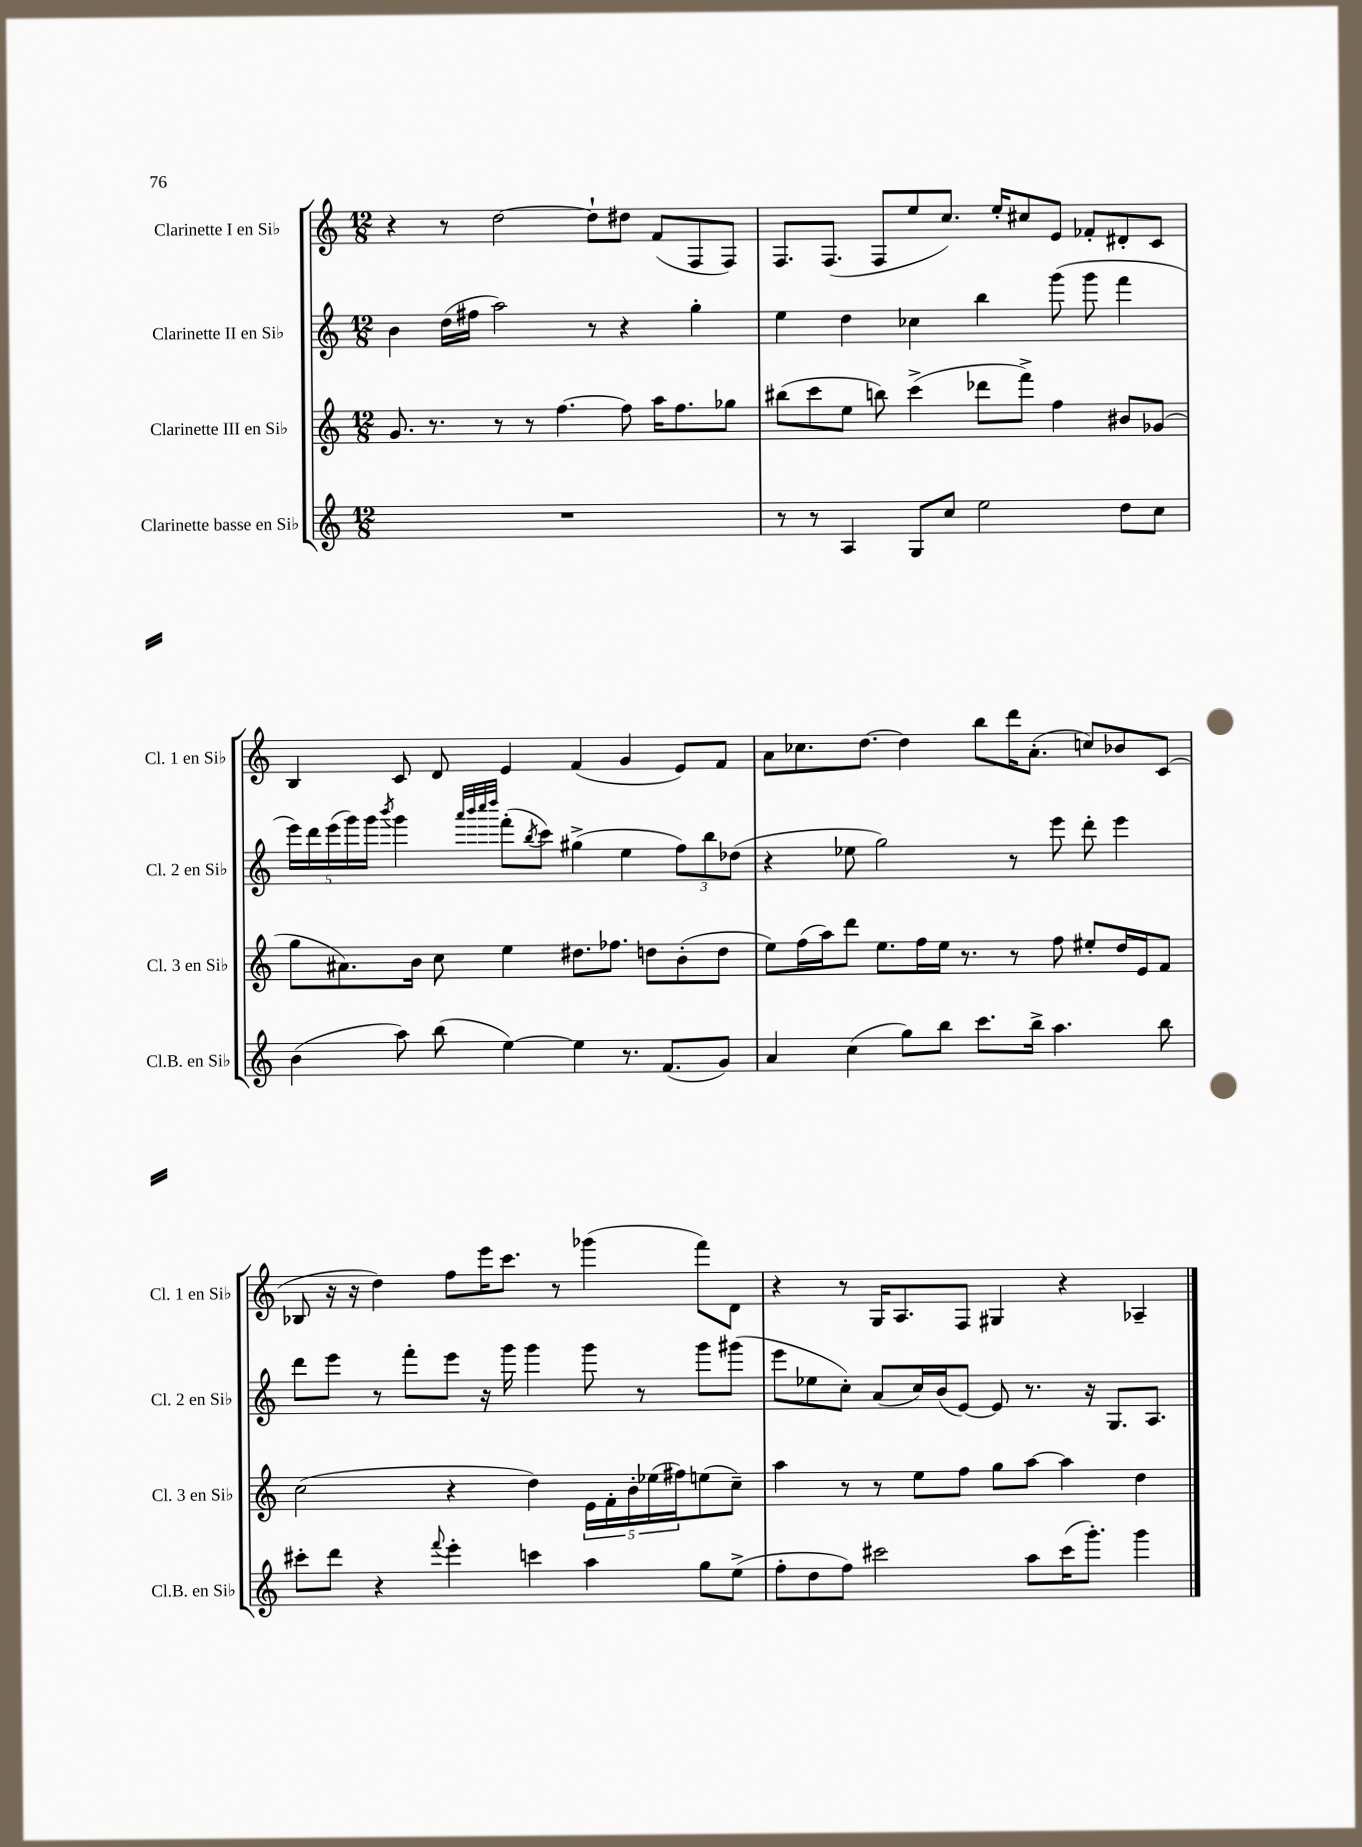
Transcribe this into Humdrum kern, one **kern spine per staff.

**kern	**kern	**kern	**kern
*staff4	*staff3	*staff2	*staff1
*clefG2	*clefG2	*clefG2	*clefG2
*k[]	*k[]	*k[]	*k[]
*M12/8	*M12/8	*M12/8	*M12/8
1.r	8.g/	4b\	4r
.	8.r	.	.
.	.	(16dd\LL	8r
.	.	16ff#\JJ	.
.	8r	2aa\)	[2dd\
.	8r	.	.
.	[4.ff\	.	.
.	.	8r	8dd`\]L
.	8ff\]	4r	8dd#\J
.	16aa\LK	.	(8f/L
.	8.ff\	.	.
.	.	4gg'\	8F/
.	8gg-\J	.	8F/J)
=	=	=	=
8r	(8bb#\L	4ee\	8.F/L
8r	8ccc\	.	.
.	.	.	(8.F/J
4A/	8ee\J	4dd\	.
.	8bb\)	.	8F/L
8G/L	(4ccc^\	4cc-\	8ee/
8cc/J	.	.	8.cc/J)
2ee\	8ddd-\L	4bb\	.
.	.	.	16ee'/LK
.	8fff^\J)	.	8cc#/
.	4ff\	(8ggg\	8e/J
.	.	8ggg\	8f-'/L
8dd\L	8b#/L	4fff\	8d#'/
8cc\J	(8g-/J	.	8c/J
=	=	=	=
(4b\	8gg\L	20eee\LL)	4B/
.	.	20ddd\	.
.	.	(20eee\	.
.	8.a#\)	.	.
.	.	20ggg\)	.
.	.	20ggg\JJ	.
.	.	8qbbb/	.
8aa\)	.	4ggg\	8c/
.	16b\Jk	.	.
(8bb\	8cc\	.	8d/
.	.	32qqaaa/LLL	.
.	.	32qqbbb/	.
.	.	32qqcccc/	.
.	.	32qqdddd/JJJ	.
[4ee\)	4ee\	(8fff'\L	4e/
.	.	8qbb/	.
.	.	8ccc\J)	.
4ee\]	8.dd#\L	(4gg#^\	(4f/
.	8.ff-\J	.	.
8.r	.	4ee\	4g/
.	8dd\L	.	.
(8.f/L	.	.	.
.	(8b'\	12ff\L)	8e/L)
.	.	12bb\	.
8g/J)	8dd\J	.	8f/J
.	.	(12dd-\J	.
=	=	=	=
4a/	8ee\L)	4r	8a\L
.	(16ff\L	.	8.cc-\
.	16aa\J)	.	.
(4cc\	8ddd\J	8ee-\	.
.	.	.	[8.dd\J
.	8.ee\L	2gg\)	.
8gg\L)	.	.	4dd\]
.	16ff\L	.	.
8bb\J	16ee\JJ	.	.
.	8.r	.	.
8.ccc\L	.	.	8bb\L
.	8r	8r	16ddd\K
16bb^\Jk	.	.	(8.a'\J
4.aa\	8ff\	8eee\	.
.	8ee#'/L	8ddd'\	8cc/L)
.	16dd/L	4eee\	8b-/
.	16e/J	.	.
8bb\	8f/J	.	(8c/J
=	=	=	=
8ccc#'\L	(2cc\	8ddd\L	8B-/
8ddd\J	.	8eee\J	16r
.	.	.	16r
4r	.	8r	4dd\)
.	.	8fff'\L	.
8qqfff/	.	.	.
4eee'\	4r	8eee\J	8ff\L
.	.	16r	16eee\K
.	.	16ggg\	8.ccc\J
4ccc\	4dd\)	4ggg\	.
.	.	.	8r
4aa\	20e\LL	8ggg\	(4ggg-\
.	20f'\	.	.
.	20b'\	.	.
.	.	8r	.
.	(20ee-\	.	.
.	20ff#\J)	.	.
8gg\L	(8ee\	8ggg\L	8fff\L)
(8ee^\J	8cc~\J)	(8ggg#\J	8d\J
=	=	=	=
8ff'\L	4aa\	8eee\L	4r
8dd\	.	8ee-\	.
8ff\J)	8r	8cc'\J)	8r
2ccc#\	8r	(8a/L	16G/LK
.	.	.	8.A/
.	8ee\L	16cc/L)	.
.	.	(16b/J	.
.	8ff\J	[8e/J)	8F/J
.	8gg\L	8e/]	4G#/
8aa\L	[8aa\J	8.r	.
(16ccc#\K	4aa\]	.	4r
8.ggg'\J)	.	16r	.
.	.	8.G/L	.
4ggg\	4dd\	.	4A-~/
.	.	8.A/J	.
==	==	==	==
*-	*-	*-	*-
